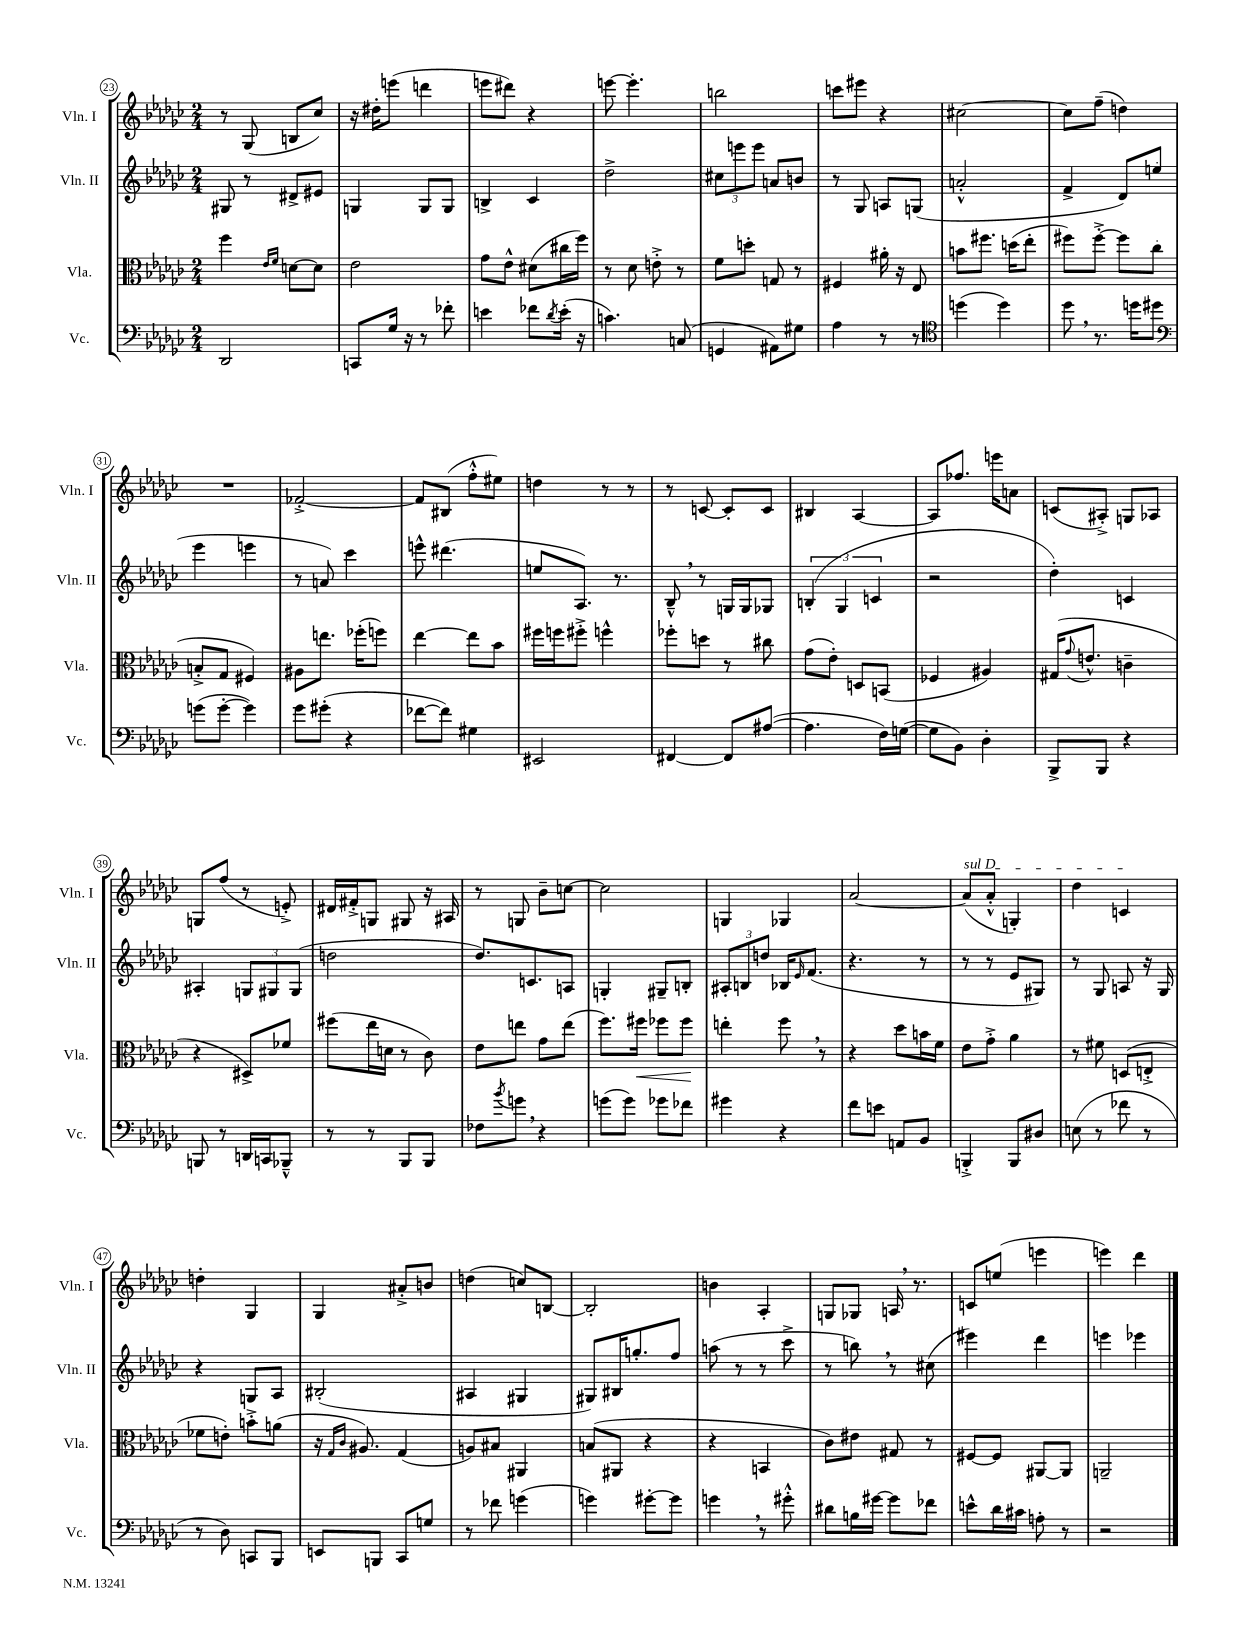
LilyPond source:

<<
\new StaffGroup <<
\new Staff = "s0" \with { instrumentName = "Vln. I" shortInstrumentName = "Vln. I" } {
    \clef treble \key ges \major \numericTimeSignature \time 2/4
    r8 ges8( b8 ces''8) |
    r16 dis''16-. e'''8( d'''4 |
    e'''8 dis'''8) r4 |
    e'''8~ e'''4.-. |
    b''2 |
    c'''8 eis'''8 r4 |
    cis''2~ |
    cis''8 f''8--( d''4) |
    R2 |
    fes'2~-.-> |
    fes'8 bis8( f''8-.-^ eis''8) |
    d''4 r8 r8 |
    r8 c'8~ c'8-. c'8 |
    bis4 aes4~ |
    aes8 fes''8. e'''16 a'8 |
    c'8( ais8-.->) g8 aes8 |
    g8 f''8( r8 e'8-.->) |
    dis'16 fis'16-.-> g8 gis8 r16 ais16 |
    r8 g8 bes'8-- c''8~ |
    c''2 |
    g4 ges4 |
    aes'2~ |
    \once \override TextSpanner.bound-details.left.text = \markup { \italic "sul D" } aes'8\startTextSpan( aes'8-.-^ g4-.) |
    des''4 c'4\stopTextSpan |
    d''4-. ges4 |
    ges4 ais'8-.-> b'8 |
    d''4( c''8) b8~ |
    b2-. |
    b'4 aes4-. |
    g8 ges8 a16 \breathe r8. |
    c'8 e''8( e'''4 |
    e'''4) des'''4 \bar "|." |
}
\new Staff = "s1" \with { instrumentName = "Vln. II" shortInstrumentName = "Vln. II" } {
    \clef treble \key ges \major \numericTimeSignature \time 2/4
    gis8 r8 dis'8-> eis'8 |
    g4 g8 g8 |
    b4-> ces'4 |
    des''2-> |
    \tuplet 3/2 { cis''8 e'''8 e'''8 } a'8 b'8 |
    r8 ges8 a8 g8( |
    a'2-.-^ |
    f'4-> des'8) e''8( |
    ees'''4 e'''4 |
    r8 a'8) ces'''4 |
    e'''8-^ dis'''4.( |
    e''8 aes8.) r8. |
    bes8---^ \breathe r8 g16 g16 ges8 |
    \tuplet 3/2 { b4-.( ges4 c'4 } |
    r2 |
    des''4-.) c'4 |
    ais4-. \tuplet 3/2 { g8 gis8 gis8( } |
    d''2 |
    des''8.) c'8. a8 |
    g4-. gis8-- b8-. |
    \tuplet 3/2 { ais8-. b8 d''8 } bes16 \grace { ees'16 } f'8.( |
    r4. r8 |
    r8 r8 ees'8 gis8) |
    r8 ges8 a8 r16 ges16 |
    r4 g8 aes8 |
    bis2-.( |
    ais4 gis4 |
    gis8) bis16 g''8.-. f''8 |
    a''8( r8 r8 ces'''8-> |
    r8 b''8) \breathe r8 cis''8( |
    eis'''4) des'''4 |
    e'''4 ees'''4 \bar "|." |
}
\new Staff = "s2" \with { instrumentName = "Vla." shortInstrumentName = "Vla." } {
    \clef alto \key ges \major \numericTimeSignature \time 2/4
    f''4 \grace { ees'16 f'16 } d'8~ d'8 |
    ees'2 |
    ges'8 ees'8-^ dis'8( cis''16 f''16) |
    r8 des'8 e'8-.-> r8 |
    f'8 d''8-. g8 r8 |
    fis4 ais'16-. r16 ees8 |
    b'8 fis''8. d''16( ees''8-. |
    fis''8) fis''8~-.-> fis''8 ces''8( |
    b8-.-> ges8 fis4) |
    ais8 e''8. fes''16-.( f''8) |
    ees''4~ ees''8 bes'8 |
    fis''16 f''16 fis''8-.-> f''4-^ |
    fes''8-. d''8 r8 cis''8 |
    ges'8( ees'8-.) d8 b,8( |
    fes4 ais4) |
    gis16( \appoggiatura { ges'8 } e'8.-^ c'4-- |
    r4 dis8->) fes'8 |
    fis''8( ees''16 d'16 r8 ces'8) |
    ees'8 e''8 ges'8 e''8( |
    f''8.) fis''16\< fes''8 fes''8\! |
    e''4-. f''8 \breathe r8 |
    r4 des''8 b'16 f'16 |
    ees'8 ges'8-.-> aes'4 |
    r8 fis'8 d8( e8-.-> |
    fes'8 e'8-.) b'8-.-> a'8( |
    r16 \grace { ges16 ces'16 } ais8.) ges4( |
    a8) bis8 ais,4 |
    b8( ais,8 r4 |
    r4 b,4 |
    ces'8) eis'8 gis8 r8 |
    fis8~ fis8 ais,8~ ais,8 |
    a,2-- \bar "|." |
}
\new Staff = "s3" \with { instrumentName = "Vc." shortInstrumentName = "Vc." } {
    \clef bass \key ges \major \numericTimeSignature \time 2/4
    des,2 |
    c,8 ges16 r16 r8 fes'8-. |
    e'4 fes'8 \acciaccatura { des'8 } e'16-.( r16 |
    c'4.) c8( |
    g,4 ais,8) gis8 |
    aes4 r8 r8 |
    \clef tenor d''4( d''4) |
    des''8 \breathe r8. d''16 dis''8 |
    \clef bass g'8( g'8~-. g'4) |
    ges'8 gis'8-.( r4 |
    fes'8~ fes'8) gis4 |
    eis,2 |
    fis,4~ fis,8 ais8~( |
    ais4. f16) g16~( |
    g8 bes,8) des4-. |
    bes,,8-> bes,,8 r4 |
    b,,8 r8 d,16 c,16 bes,,8---^ |
    r8 r8 bes,,8 bes,,8 |
    fes8 \acciaccatura { bes'8 } g'8 \breathe r4 |
    g'8( g'8) ges'8 fes'8 |
    gis'4 r4 |
    f'8 e'8 a,8 bes,8 |
    b,,4-.-> b,,8 dis8 |
    e8( r8 fes'8 r8 |
    r8 des8) c,8 bes,,8 |
    e,8 b,,8 ces,8 g8 |
    r8 fes'8 g'4( |
    g'4) gis'8~-. gis'8 |
    g'4 \breathe r8 gis'8-.-^ |
    dis'8 b16 gis'16~ gis'8 fes'8 |
    e'8-^ des'16 cis'16 a8-. r8 |
    r2 \bar "|." |
}
>>
>>
\layout { \context { \Score currentBarNumber = #23 \override BarNumber.stencil = #(make-stencil-circler 0.1 0.3 ly:text-interface::print) } }
